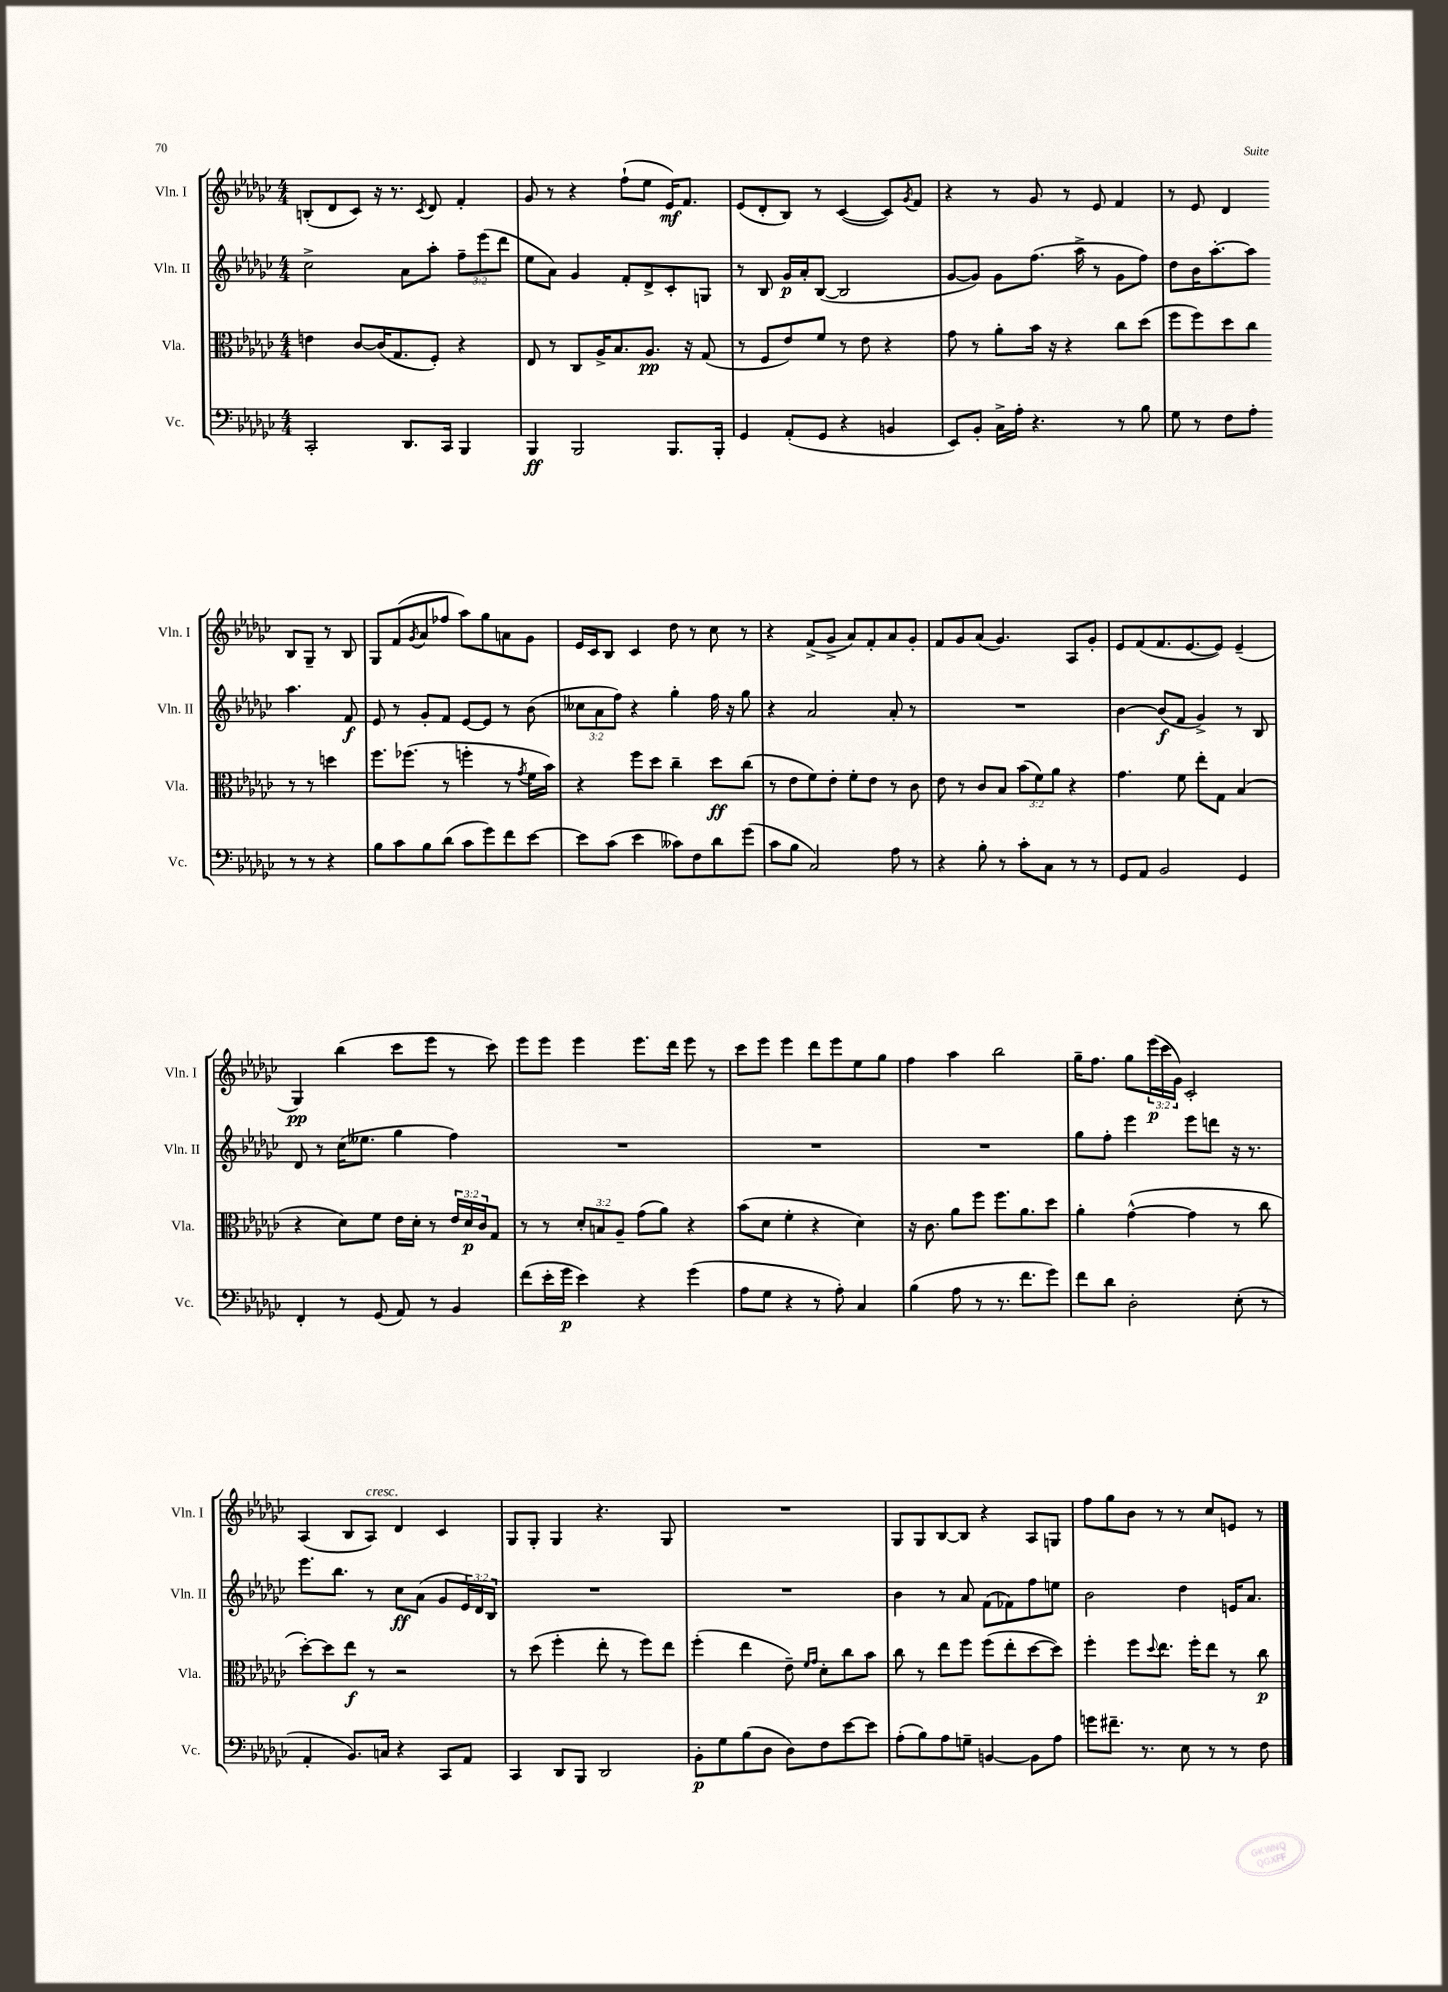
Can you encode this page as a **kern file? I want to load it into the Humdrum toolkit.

**kern	**kern	**kern	**kern
*staff4	*staff3	*staff2	*staff1
*clefF4	*clefC3	*clefG2	*clefG2
*k[b-e-a-d-g-c-]	*k[b-e-a-d-g-c-]	*k[b-e-a-d-g-c-]	*k[b-e-a-d-g-c-]
*M4/4	*M4/4	*M4/4	*M4/4
2CC-'/	4e\	2cc-^\	(8B'/L
.	.	.	8d-/
.	[8c-/L	.	8c-/J)
.	(16c-/]K	.	16r
.	8.G-/	.	8.r
8.DD-/L	.	8a-\L	.
.	.	.	8qc-/
.	8F'/J)	8aa-'\J	8d-/
16CC-/Jk	.	.	.
4BBB-/	4r	12ff~\L	4f'/
.	.	(12eee-\	.
.	.	12ddd-\J	.
=	=	=	=
4BBB-/	8E-/	8ee-\L	8g-/
.	8r	8a-\J)	8r
2BBB-/	8C-/L	4g-/	4r
.	16A-^/K	.	.
.	8.B-/	.	.
.	.	8f'/L	(8ff`\L
.	8.A-/J	8d-^/	8ee-\J
8.BBB-/L	.	8c-'/	16e-/LK)
.	16r	.	8.f/J
.	(8G-/	8G/J	.
16BBB-'/Jk	.	.	.
=	=	=	=
4GG-/	8r	8r	(8e-/L
.	8F/L	8B-/	8d-'/
(8AA-'/L	8e-/)	16g-/LL	8B-/J)
.	.	16a-'/J	.
8GG-/J	8f/J	([8B-/J	8r
4r	8r	2B-/]	([4c-/
.	8e-\	.	.
4BB/	4r	.	8c-/]L)
.	.	.	8qg-/
.	.	.	8f/J
=	=	=	=
8EE-/L)	8g-\	[8g-/L	4r
8BB-'/J	8r	8g-/]J)	.
16C-^\LL	8a-'\L	8g-\L	8r
16A-'\JJ	.	.	.
4.r	16b-\Jk	(8.ff\J	8g-/
.	16r	.	.
.	4r	.	8r
.	.	16aa-^\	.
.	.	8r	8e-/
8r	8cc-\L	8g-\L	4f/
8B-\	(8dd-\J	8ff\J)	.
=	=	=	=
8G-\	8ff\L	8dd-\L	8r
8r	8ff\)	16b-\K	8e-/
.	.	[8.aa-'\	.
8F\L	8dd-\	.	4d-/
8A-'\J	8cc-\J	8aa-\]J	.
8r	8r	4.aa-\	8B-/L
8r	8r	.	8G-~/J
4r	4dd\	.	8r
.	.	8f/	8B-/
=	=	=	=
8B-\L	8.ff\L	8e-/	8G-/L
8c-\	.	8r	(8f/
.	(8.ff-\J	.	.
.	.	.	8qg-/
8B-\	.	8g-'/L	8a-/
(8d-\J	8r	8f/J	8ff-/J
8c-\L	4ff'\	[8e-/L	8aa-\L)
8g-\)	.	8e-/]J	8gg-\
8f\	8r	8r	8a\
.	8qg-/	.	.
[8e-\J	16f\LL	(8b-\	8g-\J
.	16b-\JJ)	.	.
=	=	=	=
8e-\]L	4r	12cc--\L	16e-/LL
.	.	.	16c-/J
.	.	12a-\	.
(8c-\J	.	.	8B-/J
.	.	12ff\J)	.
4e-\	8ff\L	4r	4c-/
.	8dd-\J	.	.
8c--\L)	4cc-~\	4gg-'\	8dd-\
8F\	.	.	8r
8d-\	8dd-\L	16ff\	8cc-\
.	.	16r	.
(8g-\J	(8cc-\J	8gg-\	8r
=	=	=	=
8c-\L	8r	4r	4r
8B-\J	8e-\L	.	.
2C-/)	8f\)	2a-/	(8f^/L
.	8e-'\J	.	8g-^/J
.	8f'\L	.	8a-/L)
.	8e-\J	.	8f'/
8A-\	8r	8a-'/	8a-/
8r	8c-\	8r	8g-'/J
=	=	=	=
4r	8e-\	1r	8f/L
.	8r	.	8g-/
8B-'\	8c-/L	.	(8a-/J
8r	8B-/J	.	4.g-/)
8c-'\L	(12b-\L	.	.
.	12f\)	.	.
8C-\J	.	.	.
.	12a-\J	.	.
8r	4r	.	8A-/L
8r	.	.	8g-'/J
=	=	=	=
8GG-/L	4.g-\	[4b-\	8e-/L
8AA-/J	.	.	(8f/
2BB-/	.	(8b-/]L	8.f/
.	8f\	8f/J	.
.	.	.	[8.e-/
.	8ee-'\L	4g-^/)	.
.	8G-\J	.	8e-/]J)
4GG-/	(4B-/	8r	(4e-~/
.	.	8B-/	.
=	=	=	=
4FF'/	4r	8d-/	4G-/)
.	.	8r	.
8r	8d-\L)	(16cc-\LK	(4bb-\
.	.	8.ee--\J	.
(8GG-/	8f\J	.	.
8AA-/)	16e-\LL	4gg-\	8ccc-\L
.	16d-'\JJ	.	.
8r	8r	.	8eee-\J
4BB-/	24e-/LL	4ff\)	8r
.	24d-/	.	.
.	24c-/J	.	.
.	8G-/J	.	8ccc-\)
=	=	=	=
(8f\L	8r	1r	8eee-\L
16e-'\L	8r	.	8eee-\J
16g-\JJ	.	.	.
4e-\)	12d-'/L	.	4eee-\
.	12B/	.	.
.	12A-~/J	.	.
4r	(8g-\L	.	8.eee-\L
.	8a-\J)	.	.
.	.	.	16ddd-\Jk
(4g-\	4r	.	8eee-\
.	.	.	8r
=	=	=	=
8A-\L	(8b-\L	1r	8ccc-\L
8G-\J	8d-\J	.	8eee-\J
4r	4f'\	.	4eee-\
8r	4r	.	8ddd-\L
8A-'\)	.	.	8eee-\
4C-/	4d-\)	.	8ee-\
.	.	.	8gg-\J
=	=	=	=
(4B-\	16r	1r	4ff\
.	8.c-\	.	.
8A-\	8a-\L	.	4aa-\
8r	8ff\J	.	.
8.r	8.ff\L	.	2bb-\
8.f\L	8.a-\	.	.
8g-\J)	8dd-\J	.	.
=	=	=	=
8f\L	4a-'\	8gg-\L	16gg-~\LK
.	.	.	8.ff\J
8d-\J	.	8ff'\J	.
2D-'\	([4g-^^\	4eee-\	8gg-\L
.	.	.	(24eee-\L
.	.	.	24ccc-\
.	.	.	24g-\JJ)
.	4g-\]	8eee-\L	2c-'/
.	.	8ddd\J	.
(8E-'\	8r	16r	.
.	.	8.r	.
8r	8cc-\	.	.
=	=	=	=
4AA-'/	[8dd-'\L)	8.eee-\L	(4A-/
.	8dd-\]	.	.
.	.	8.bb-\J	.
8.BB-/L)	8ee-\J	.	8B-/L
.	8r	8r	8A-/J)
16C/Jk	.	.	.
4r	2r	8cc-\L	4d-/
.	.	(8a-\J	.
8CC-/L	.	8g-/L	4c-/
8AA-/J	.	24e-/L)	.
.	.	24d-/	.
.	.	24B-/JJ	.
=	=	=	=
4CC-/	8r	1r	8G-/L
.	(8dd-\	.	8G-'/J
8DD-/L	4ff'\	.	4G-/
8BBB-/J	.	.	.
2DD-/	8ee-'\	.	4.r
.	8r	.	.
.	8ff\L)	.	.
.	8ee-\J	.	8G-/
=	=	=	=
8BB-'\L	(4ff'\	1r	1r
8G-\	.	.	.
(8B-\	4ee-\	.	.
8D-\J	.	.	.
8D-\L)	8e-~\)	.	.
.	16qqf/LL	.	.
.	16qqg-/JJ	.	.
8F\	8d-'\L	.	.
[8e-\	8cc-\	.	.
8e-\]J	8b-\J	.	.
=	=	=	=
(8A-'\L	8cc-\	4b-\	8G-/L
8B-\)	8r	.	8G-/
8A-\	8ee-\L	8r	[8B-/
8G~\J	8ff\J	8a-/	8B-/]J
[4BB/	(8ff\L	(8f\L	4r
.	8ee-'\	8f-\)	.
8BB\]L	[8dd-\	8ff\	8A-/L
8A-\J	8dd-\]J)	8ee\J	8G/J
=	=	=	=
8g\L	4ff'\	2b-\	8ff\L
8.f#~\J	.	.	8gg-\
.	8ff\L	.	8b-\J
8.r	.	.	.
.	8qqdd-/	.	.
.	8.ee-\J	.	8r
8E-\	.	4dd-\	8r
.	16ff'\LK	.	.
8r	8ee-\J	.	8cc-/L
8r	8r	16e/LK	8e/J
.	.	8.a-/J	.
8F\	8cc-\	.	8r
==	==	==	==
*-	*-	*-	*-
